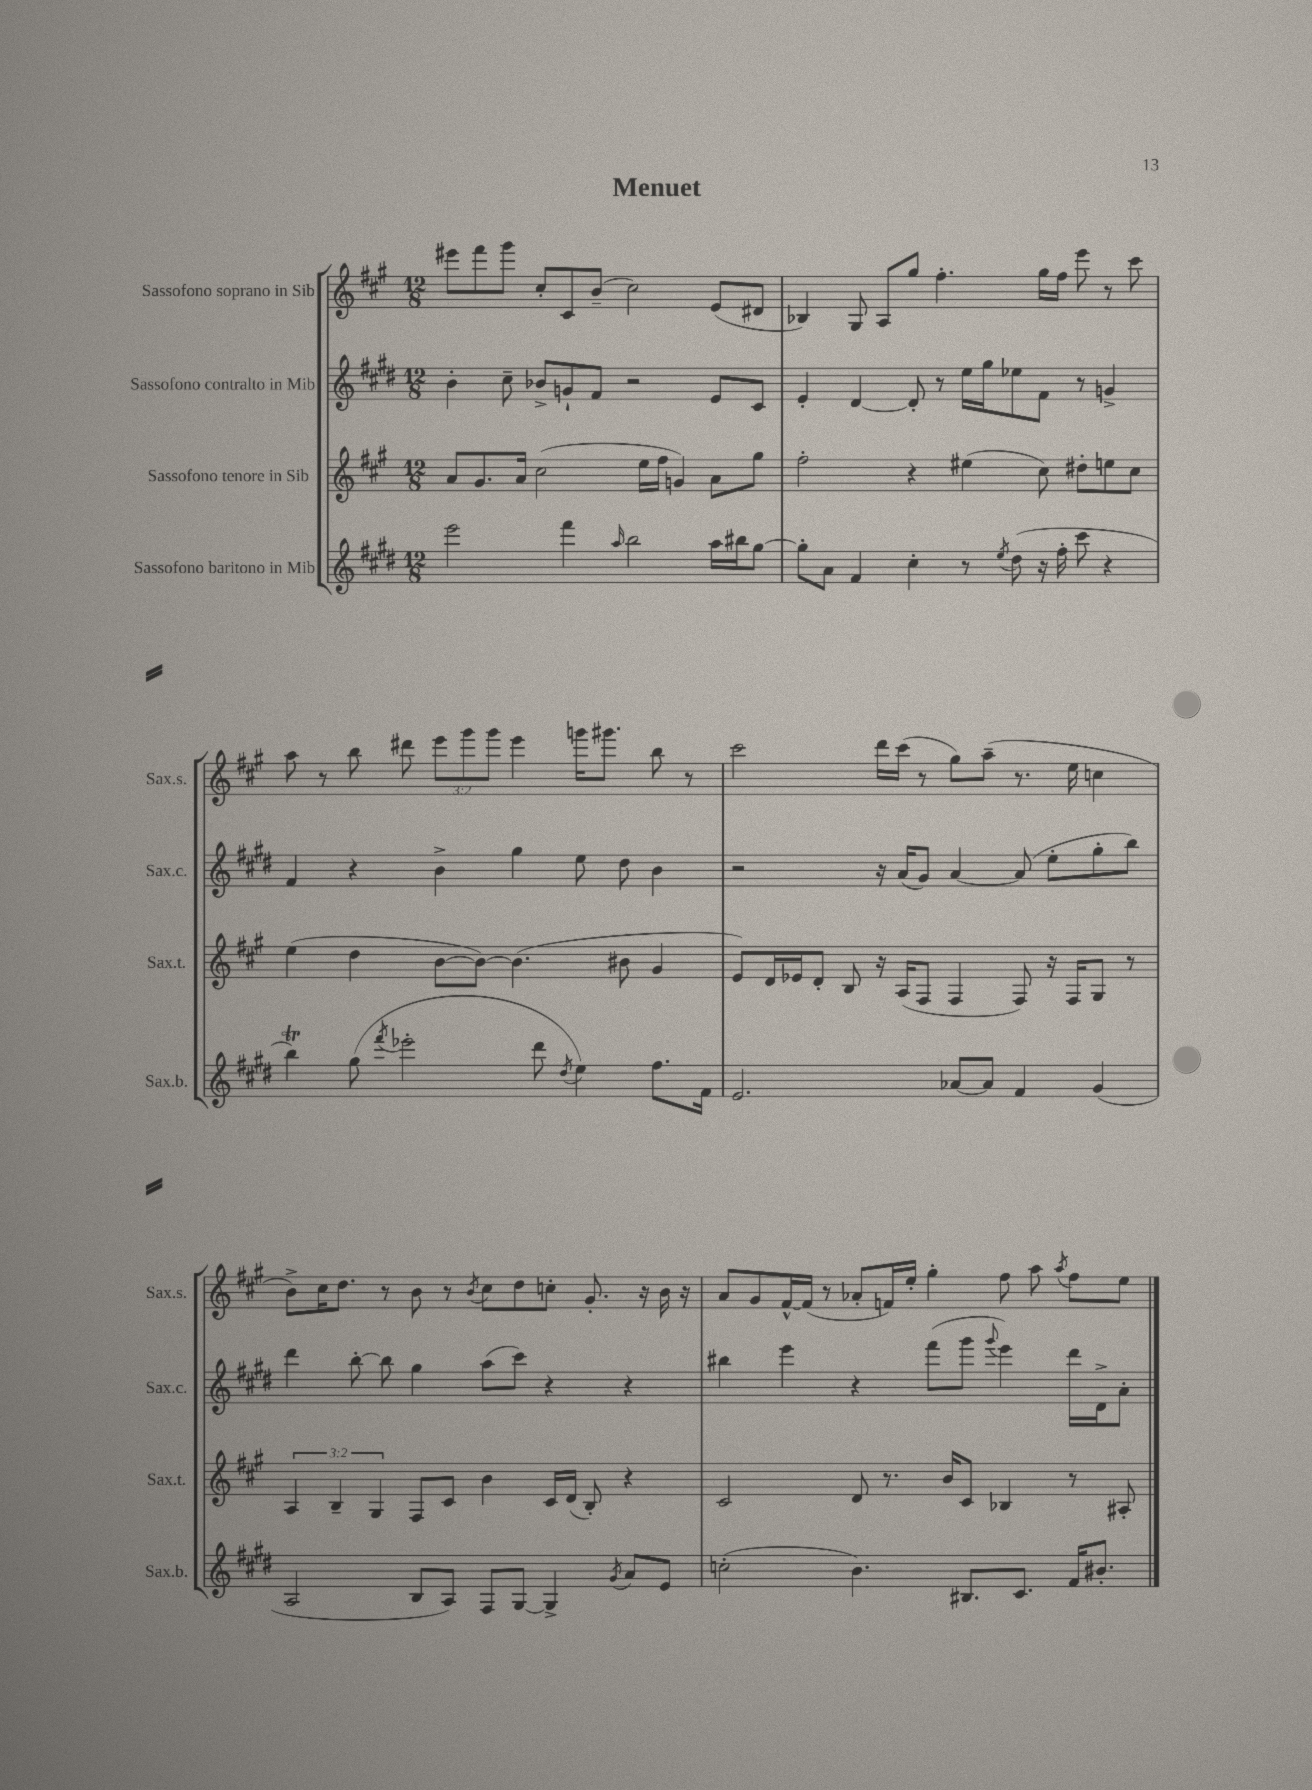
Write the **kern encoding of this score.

**kern	**kern	**kern	**kern
*staff4	*staff3	*staff2	*staff1
*clefG2	*clefG2	*clefG2	*clefG2
*k[f#c#g#d#]	*k[f#c#g#]	*k[f#c#g#d#]	*k[f#c#g#]
*M12/8	*M12/8	*M12/8	*M12/8
2eee	8a	4b'	8eee#
.	8.g#	.	8fff#
.	.	8cc#~	8ggg#
.	16a	.	.
.	(2cc#	8b-^	8cc#'
4fff#	.	8g`	8c#
.	.	8f#	(8b~
16qqaa	.	.	.
2bb	.	2r	2cc#)
.	16ee	.	.
.	16ff#	.	.
.	4g)	.	.
16aa	8a	8e	(8e
16bb#	.	.	.
[8gg#	8gg#	8c#	8d#
=	=	=	=
8gg#']	2ff#'	4e'	4B-)
8a	.	.	.
4f#	.	[4d#	8G#
.	.	.	8A
4cc#'	4r	8d#']	8gg#
.	.	8r	4.ff#'
8r	(4ee#	16ee	.
.	.	16gg#	.
8qee	.	.	.
(8dd#	.	8ee-	.
16r	8cc#)	8f#	16gg#
16ff#'	.	.	16ff#
8ccc#	8dd#'	8r	8eee
4r	8ee	4g^	8r
.	8cc#	.	8ccc#
=	=	=	=
4bb)	(4ee	4f#	8aa
.	.	.	8r
(8gg#	4dd	4r	8bb
8qfff#	.	.	.
2eee-'	.	.	8ddd#
.	[8b	4b^	12eee
.	.	.	12ggg#
.	8b_)	.	.
.	.	.	12ggg#
.	(4.b]	4gg#	4eee
8ddd#	.	.	.
8qdd#	.	.	.
4ee)	.	8ee	16ggg
.	.	.	8.ggg#
.	8b#	8dd#	.
8.ff#	4g#	4b	8bb
.	.	.	8r
16f#	.	.	.
=	=	=	=
2.e	8e)	2r	2ccc#
.	16d	.	.
.	16e-	.	.
.	8d'	.	.
.	8B	.	.
.	16r	16r	16ddd
.	(16A	(16a	(16ccc#
.	8F#	8g#)	8r
[8a-	4F#	[4a	8gg#)
8a-]	.	.	(8aa~
4f#	8F#)	(8a]	8.r
.	16r	8ee'	.
.	16F#	.	16ee
(4g#	8G#	8gg#'	4cc
.	8r	8bb)	.
=	=	=	=
2A	6A	4ddd#	8b^)
.	.	.	16cc#
.	6B~	.	.
.	.	.	8.dd
.	.	[8bb'	.
.	6G#	.	.
.	.	8bb]	8r
8B	8F#	4gg#	8b
8A)	8c#	.	8r
.	.	.	8qb
8F#	4b	(8aa	8cc#
[8G#	.	8ccc#)	8dd
4G#^]	16c#	4r	8cc'
.	(16d	.	.
.	8B')	.	8.g#'
8qg#	.	.	.
8a	4r	4r	.
.	.	.	16r
8e	.	.	16b
.	.	.	16r
=	=	=	=
(2cc'	2c#	4bb#	8a
.	.	.	8g#
.	.	4eee	[16f#^^
.	.	.	(16f#]
.	.	.	8r
4.b)	8d	4r	8a-'
.	8.r	.	16f)
.	.	.	16ee'
.	.	(8fff#	4gg#'
.	16b	.	.
8.B#	8c#	8ggg#	.
.	.	8qqggg#	.
.	4B-	4eee)	8ff#
8.c#	.	.	.
.	.	.	8aa
.	.	.	8qaa
16f#	8r	16ddd#	8ff#
8.b#'	.	16d#^	.
.	8A#'	8a'	8ee
==	==	==	==
*-	*-	*-	*-
